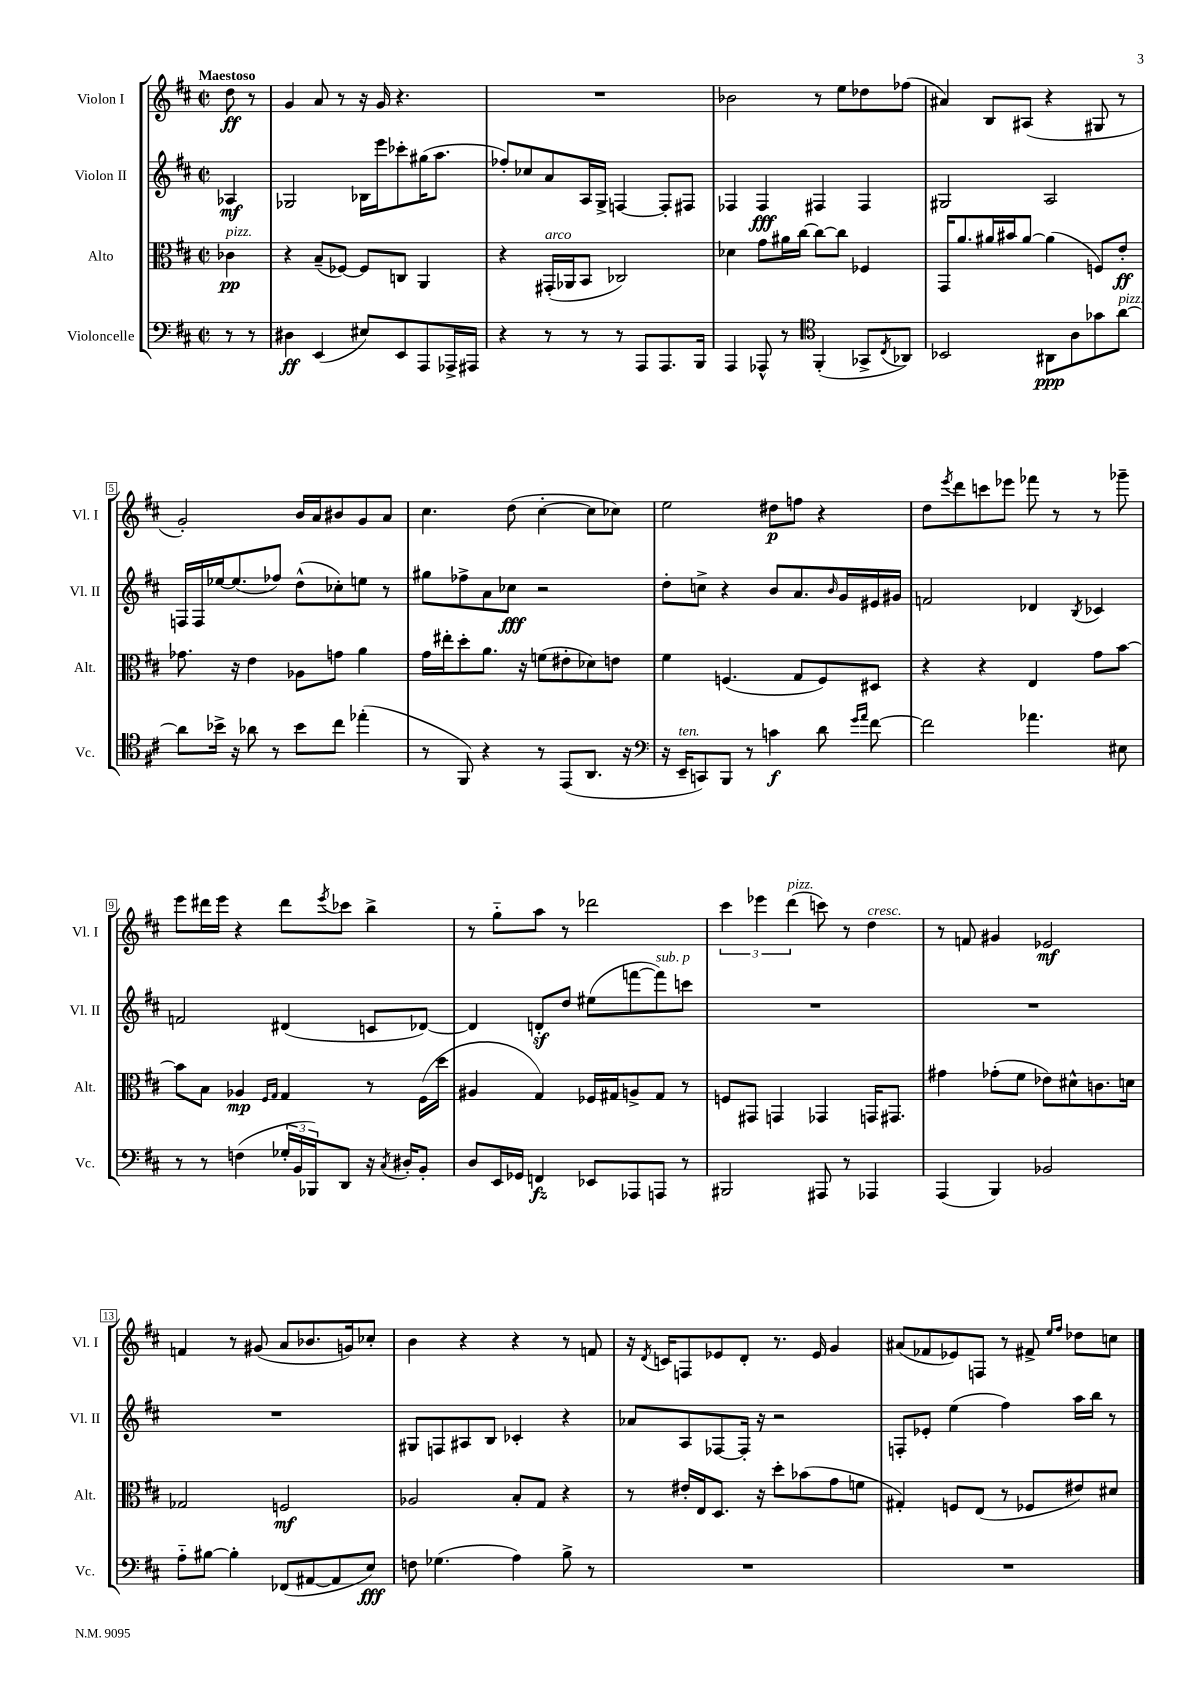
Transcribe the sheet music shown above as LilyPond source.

<<
\new StaffGroup <<
\new Staff = "s0" \with { instrumentName = "Violon I" shortInstrumentName = "Vl. I" } {
    \clef treble \key d \major \defaultTimeSignature \time 2/2 \partial 4 \tempo "Maestoso"
    d''8\ff r8 |
    g'4 a'8 r8 r16 g'16 r4. |
    R1 |
    bes'2 r8 e''8 des''8 fes''8( |
    ais'4) b8 ais8( r4 gis8 r8 |
    g'2-.) b'16 a'16 bis'8 g'8 a'8 |
    cis''4. d''8( cis''4~-. cis''8 ces''8) |
    e''2 dis''8\p f''8 r4 |
    d''8 \acciaccatura { e'''8 } d'''8 c'''8 ees'''8 fes'''8 r8 r8 ges'''8-- |
    e'''8 dis'''16 e'''16 r4 dis'''8 \acciaccatura { e'''8 } ces'''8 b''4-> |
    r8 g''8-_ a''8 r8 des'''2 |
    \tuplet 3/2 { cis'''4 ees'''4 d'''4^\markup { \italic "pizz." }( } c'''8) r8 d''4^\markup { \italic "cresc." } |
    r8 f'8 gis'4 ees'2\mf |
    f'4 r8 gis'8( a'8 bes'8. g'16) ces''8-. |
    b'4 r4 r4 r8 f'8 |
    r16 \acciaccatura { d'8 } c'16 f8 ees'8 d'8-. r8. ees'16 g'4 |
    ais'8( fes'8 ees'8) f8 r8 fis'8-> \grace { e''16 fis''16 } des''8 c''8 \bar "|." |
}
\new Staff = "s1" \with { instrumentName = "Violon II" shortInstrumentName = "Vl. II" } {
    \clef treble \key d \major \defaultTimeSignature \time 2/2 \partial 4
    aes4\mf |
    ges2 bes16 e'''16 ces'''8-. gis''16( a''8. |
    fes''8-.) ces''8 a'8 a16 g16-> f4~ f8-. fis8 |
    fes4 fes4\fff fis4 fis4 |
    gis2 a2 |
    f16 f16 ees''16~ ees''8.( fes''8) d''8-^( ces''8-.) e''8 r8 |
    gis''8 fes''8-> a'8 ces''8\fff r2 |
    d''8-. c''8-> r4 b'8 a'8. \grace { b'16 } g'16 eis'16 gis'16 |
    f'2 des'4 \acciaccatura { b8 } ces'4 |
    f'2 dis'4( c'8 des'8~) |
    des'4 d'8-.\sf d''8 eis''8( f'''8~ f'''8^\markup { \italic "sub. p" }) c'''8 |
    R1 |
    R1 |
    R1 |
    gis8 f8 ais8 b8 ces'4-. r4 |
    aes'8 a8 fes8~ fes16-. r16 r2 |
    f8-. ees'8-. e''4( fis''4) a''16 b''16 r8 \bar "|." |
}
\new Staff = "s2" \with { instrumentName = "Alto" shortInstrumentName = "Alt." } {
    \clef alto \key d \major \defaultTimeSignature \time 2/2 \partial 4
    ces'4\pp^\markup { \italic "pizz." } |
    r4 b8--( fes8~) fes8 c8 a,4 |
    r4 gis,16-.^\markup { \italic "arco" }( aes,16 b,8 ces2) |
    des'4 g'8 ais'16 cis''16~ cis''8~ cis''8 fes4 |
    g,16 a'8. ais'16 bis'16 ais'8~ ais'4( f8) e'8-.\ff |
    ges'8. r16 e'4 aes8 g'8 a'4 |
    g'16 eis''16-. d''8-. a'8. r16 f'8( eis'8-. des'8) e'8 |
    fis'4 f4.( g8 f8) dis8 |
    r4 r4 e4 g'8 b'8~ |
    b'8 b8 aes4\mp \grace { fis16 g16 } g4 r8 fis16( d''16 |
    ais4 g4) fes16 gis16 a8-> gis8 r8 |
    f8 gis,8 g,4 ges,4 g,16 gis,8. |
    gis'4 ges'8-.( fis'8 ees'8) dis'8-^ c'8. d'16 |
    ges2 f2\mf |
    aes2 b8-. g8 r4 |
    r8 eis'16-. e16 d8. r16 d''8-. bes'8( g'8 f'8 |
    gis4-.) f8 e8( r8 fes8 eis'8) dis'8 \bar "|." |
}
\new Staff = "s3" \with { instrumentName = "Violoncelle" shortInstrumentName = "Vc." } {
    \clef bass \key d \major \defaultTimeSignature \time 2/2 \partial 4
    r8 r8 |
    dis4\ff e,4( eis8) e,8 a,,8 aes,,16-> ais,,16 |
    r4 r8 r8 r8 a,,8 a,,8. b,,16 |
    a,,4 aes,,8-^ r8 \clef tenor fis,4-.( ges,8-> \acciaccatura { cis8 } aes,8) |
    bes,2 ais,8\ppp a8 ges'8 a'8~^\markup { \italic "pizz." } |
    a'8 bes'16-> r16 aes'8 r8 bes'8 cis''8 ees''4-.( |
    r8 fis,8) r4 r8 e,8( a,8. r16 |
    \clef bass r16 e,16--^\markup { \italic "ten." } c,8) b,,8 r8 c'4\f d'8 \grace { g'16 a'16 } fis'8~ |
    fis'2 aes'4. eis8 |
    r8 r8 f4( \tuplet 3/2 { ges16-. b,16 bes,,16) } d,8 r16 \acciaccatura { cis8 } dis16-. b,8-. |
    d8 e,16 ges,16 f,4\fz ees,8 aes,,8 a,,8 r8 |
    bis,,2 ais,,8 r8 aes,,4 |
    a,,4( b,,4) bes,2 |
    a8-_ bis8~ bis4-. fes,8( ais,8~ ais,8 e8\fff) |
    f8 ges4.( a4) b8-> r8 |
    R1 |
    R1 \bar "|." |
}
>>
>>
\layout { \context { \Score \override BarNumber.stencil = #(make-stencil-boxer 0.1 0.3 ly:text-interface::print) } }
